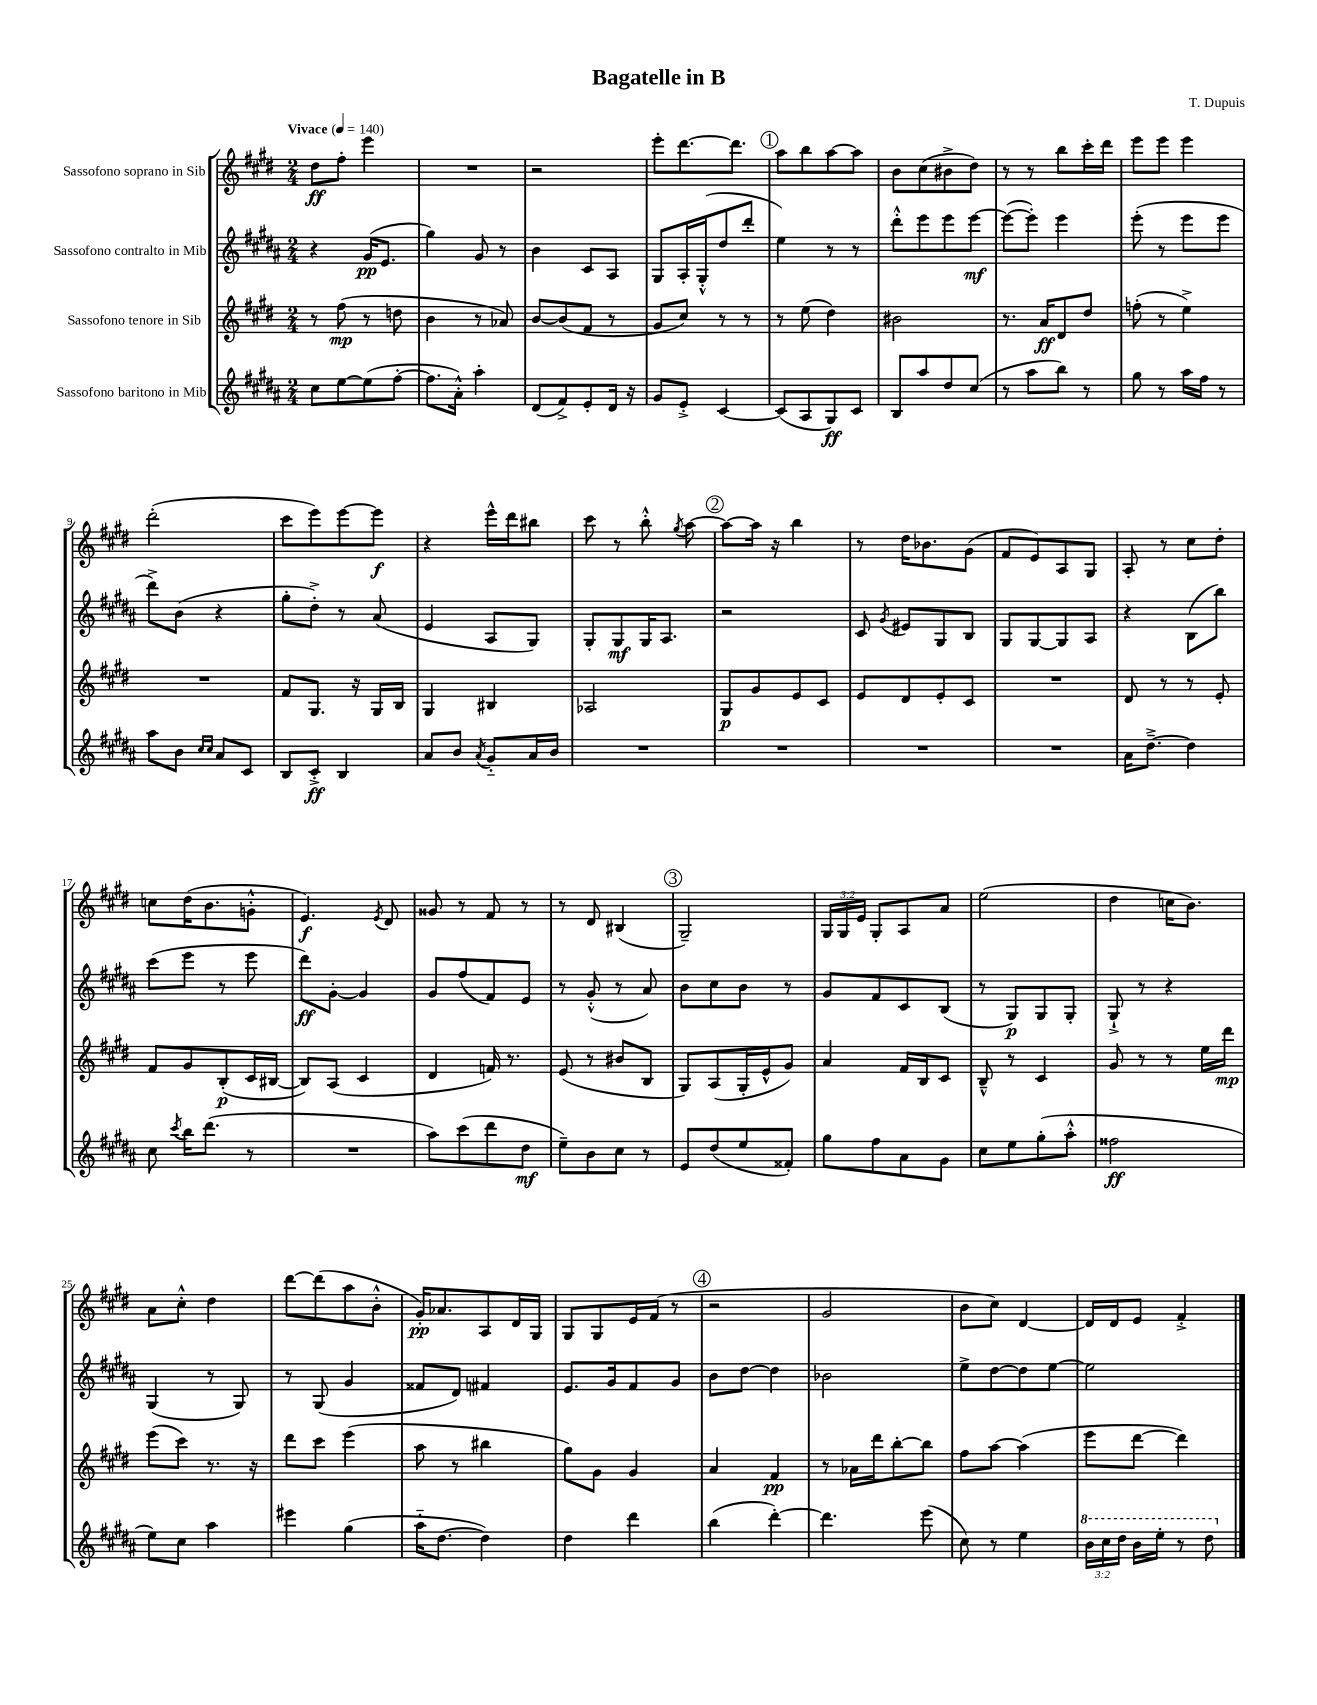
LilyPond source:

\header { title = "Bagatelle in B" composer = "T. Dupuis" }
<<
\new StaffGroup <<
\new Staff = "s0" \with { instrumentName = "Sassofono soprano in Sib" } {
    \clef treble \key e \major \numericTimeSignature \time 2/4 \override Staff.TupletNumber.text = #tuplet-number::calc-fraction-text \tempo "Vivace" 4 = 140
    \autoBeamOff dis''8[\ff fis''8]-. e'''4 |
    R2 |
    r2 |
    e'''8[-. dis'''8.~ dis'''8.] |
    \mark \markup { \circle "1" } a''8[ b''8 a''8~ a''8] |
    b'8[ cis''8( bis'8-> dis''8]) |
    r8 r8 b''8[ cis'''16-. dis'''16] |
    e'''8[ e'''8] e'''4 |
    dis'''2-.( |
    cis'''8[ e'''8) e'''8~ e'''8]\f |
    r4 e'''16[-^ dis'''16 bis''8] |
    cis'''8 r8 b''8-.-^ \acciaccatura { gis''8 } a''8~ |
    \mark \markup { \circle "2" } a''8[~ a''16] r16 b''4 |
    r8 dis''16[ bes'8. gis'8]( |
    fis'8[ e'8) a8 gis8] |
    a8-. r8 cis''8[ dis''8]-. |
    c''8[ dis''16( b'8. g'8]-.-^ |
    e'4.\f) \acciaccatura { e'8 } dis'8 |
    gisis'8 r8 fis'8 r8 |
    r8 dis'8 bis4( |
    \mark \markup { \circle "3" } gis2--) |
    \tuplet 3/2 { gis16[ gis16 e'16] } gis8[-. a8 a'8] |
    e''2( |
    dis''4 c''16[ b'8.]) |
    a'8[ cis''8]-.-^ dis''4 |
    dis'''8[~ dis'''8( a''8 b'8]-.-^ |
    gis'16[-.\pp) aes'8. a8 dis'16 gis16] |
    gis8[ gis8 e'16 fis'16]( r8 |
    \mark \markup { \circle "4" } r2 |
    gis'2 |
    b'8[ cis''8]) dis'4~ |
    dis'16[ dis'16 e'8] fis'4-.-> \bar "|." |
}
\new Staff = "s1" \with { instrumentName = "Sassofono contralto in Mib" } {
    \clef treble \key b \major \numericTimeSignature \time 2/4
    \autoBeamOff r4 gis'16[\pp( e'8.] |
    gis''4) gis'8 r8 |
    b'4 cis'8[ ais8] |
    gis8[ ais16-. gis16-.-^( dis''8 dis'''8]-. |
    \mark \markup { \circle "1" } e''4) r8 r8 |
    dis'''8[-.-^ e'''8 e'''8 e'''8]~\mf |
    e'''8[~( e'''8]-.) e'''4 |
    e'''8-.( r8 e'''8[ e'''8] |
    dis'''8[->) b'8]( r4 |
    gis''8[-. dis''8]-.->) r8 ais'8( |
    e'4 ais8[ gis8]) |
    gis8[-. gis8\mf gis16 ais8.] |
    \mark \markup { \circle "2" } r2 |
    cis'8 \acciaccatura { gis'8 } eis'8[ gis8 b8] |
    gis8[ gis8~ gis8 ais8] |
    r4 b8[( b''8]) |
    cis'''8[( e'''8] r8 e'''8 |
    dis'''8[\ff) gis'8]~-. gis'4 |
    gis'8[ fis''8( fis'8) e'8] |
    r8 gis'8-.-^( r8 ais'8) |
    \mark \markup { \circle "3" } b'8[ cis''8 b'8] r8 |
    gis'8[ fis'8 cis'8 b8]( |
    r8 gis8[\p) gis8 gis8]-. |
    gis8-!-> r8 r4 |
    gis4( r8 gis8) |
    r8 gis8( gis'4 |
    fisis'8[ dis'8]) fis'4 |
    e'8.[ gis'16 fis'8 gis'8] |
    \mark \markup { \circle "4" } b'8[ dis''8]~ dis''4 |
    bes'2 |
    e''8[-> dis''8~ dis''8 e''8]~ |
    e''2 \bar "|." |
}
\new Staff = "s2" \with { instrumentName = "Sassofono tenore in Sib" } {
    \clef treble \key e \major \numericTimeSignature \time 2/4
    \autoBeamOff r8 fis''8\mp( r8 d''8 |
    b'4 r8 aes'8) |
    b'8[~ b'8( fis'8] r8 |
    gis'8[ cis''8]) r8 r8 |
    \mark \markup { \circle "1" } r8 e''8( dis''4) |
    bis'2 |
    r8. a'16[\ff dis'8 dis''8] |
    f''8-.( r8 e''4->) |
    R2 |
    fis'8[ gis8.] r16 gis16[ b16] |
    gis4 bis4 |
    aes2 |
    \mark \markup { \circle "2" } gis8[\p gis'8 e'8 cis'8] |
    e'8[ dis'8 e'8-. cis'8] |
    R2 |
    dis'8 r8 r8 e'8-. |
    fis'8[ gis'8 b8-.\p( cis'16 bis16]~ |
    bis8[) a8]( cis'4 |
    dis'4 f'16) r8. |
    e'8( r8 bis'8[ b8] |
    \mark \markup { \circle "3" } gis8[) a8( gis16-. e'16-^ gis'8]) |
    a'4 fis'16[ b16 cis'8] |
    b8---^ r8 cis'4 |
    gis'8 r8 r8 e''16[ dis'''16]\mp |
    e'''8[( cis'''8]) r8. r16 |
    dis'''8[ cis'''8] e'''4( |
    a''8 r8 bis''4 |
    gis''8[) gis'8] gis'4 |
    \mark \markup { \circle "4" } a'4 fis'4\pp |
    r8 aes'16[ dis'''16 b''8~-. b''8] |
    fis''8[ a''8]~ a''4( |
    e'''8[ dis'''8]~ dis'''4) \bar "|." |
}
\new Staff = "s3" \with { instrumentName = "Sassofono baritono in Mib" } {
    \clef treble \key b \major \numericTimeSignature \time 2/4 \override Staff.TupletNumber.text = #tuplet-number::calc-fraction-text
    \autoBeamOff cis''8[ e''8~ e''8( fis''8]~-. |
    fis''8.[ ais'16]-.-^) ais''4-. |
    dis'8[( fis'8->) e'8-. dis'16] r16 |
    gis'8[ e'8]-.-> cis'4~ |
    \mark \markup { \circle "1" } cis'8[( ais8 gis8\ff) cis'8] |
    b8[ ais''8 dis''8 cis''8]( |
    r8 ais''8[ b''8]) r8 |
    gis''8 r8 ais''16[ fis''16] r8 |
    ais''8[ b'8] \grace { cis''16[ cis''16] } ais'8[ cis'8] |
    b8[ cis'8]-.->\ff b4 |
    ais'8[ b'8] \acciaccatura { ais'8 } gis'8[-_ ais'16 b'16] |
    R2 |
    \mark \markup { \circle "2" } R2 |
    R2 |
    R2 |
    ais'16[ dis''8.]~---> dis''4 |
    cis''8 \acciaccatura { cis'''8 } b''16[ dis'''8.]( r8 |
    R2 |
    ais''8[) cis'''8( dis'''8 dis''8]\mf |
    e''8[--) b'8 cis''8] r8 |
    \mark \markup { \circle "3" } e'8[ dis''8( e''8 fisis'8]-.) |
    gis''8[ fis''8 ais'8 gis'8] |
    cis''8[ e''8 gis''8-.( ais''8]-.-^ |
    fisis''2\ff |
    e''8[) cis''8] ais''4 |
    eis'''4 gis''4( |
    ais''16[-_ dis''8.]~ dis''4) |
    dis''4 dis'''4 |
    \mark \markup { \circle "4" } b''4( dis'''4~-.) |
    dis'''4. e'''8( |
    cis''8) r8 e''4 |
    \tuplet 3/2 { \ottava #1 b''16[ cis'''16 dis'''16] } b''16[ e'''16]-. r8 dis'''8 \ottava #0 \bar "|." |
}
>>
>>
